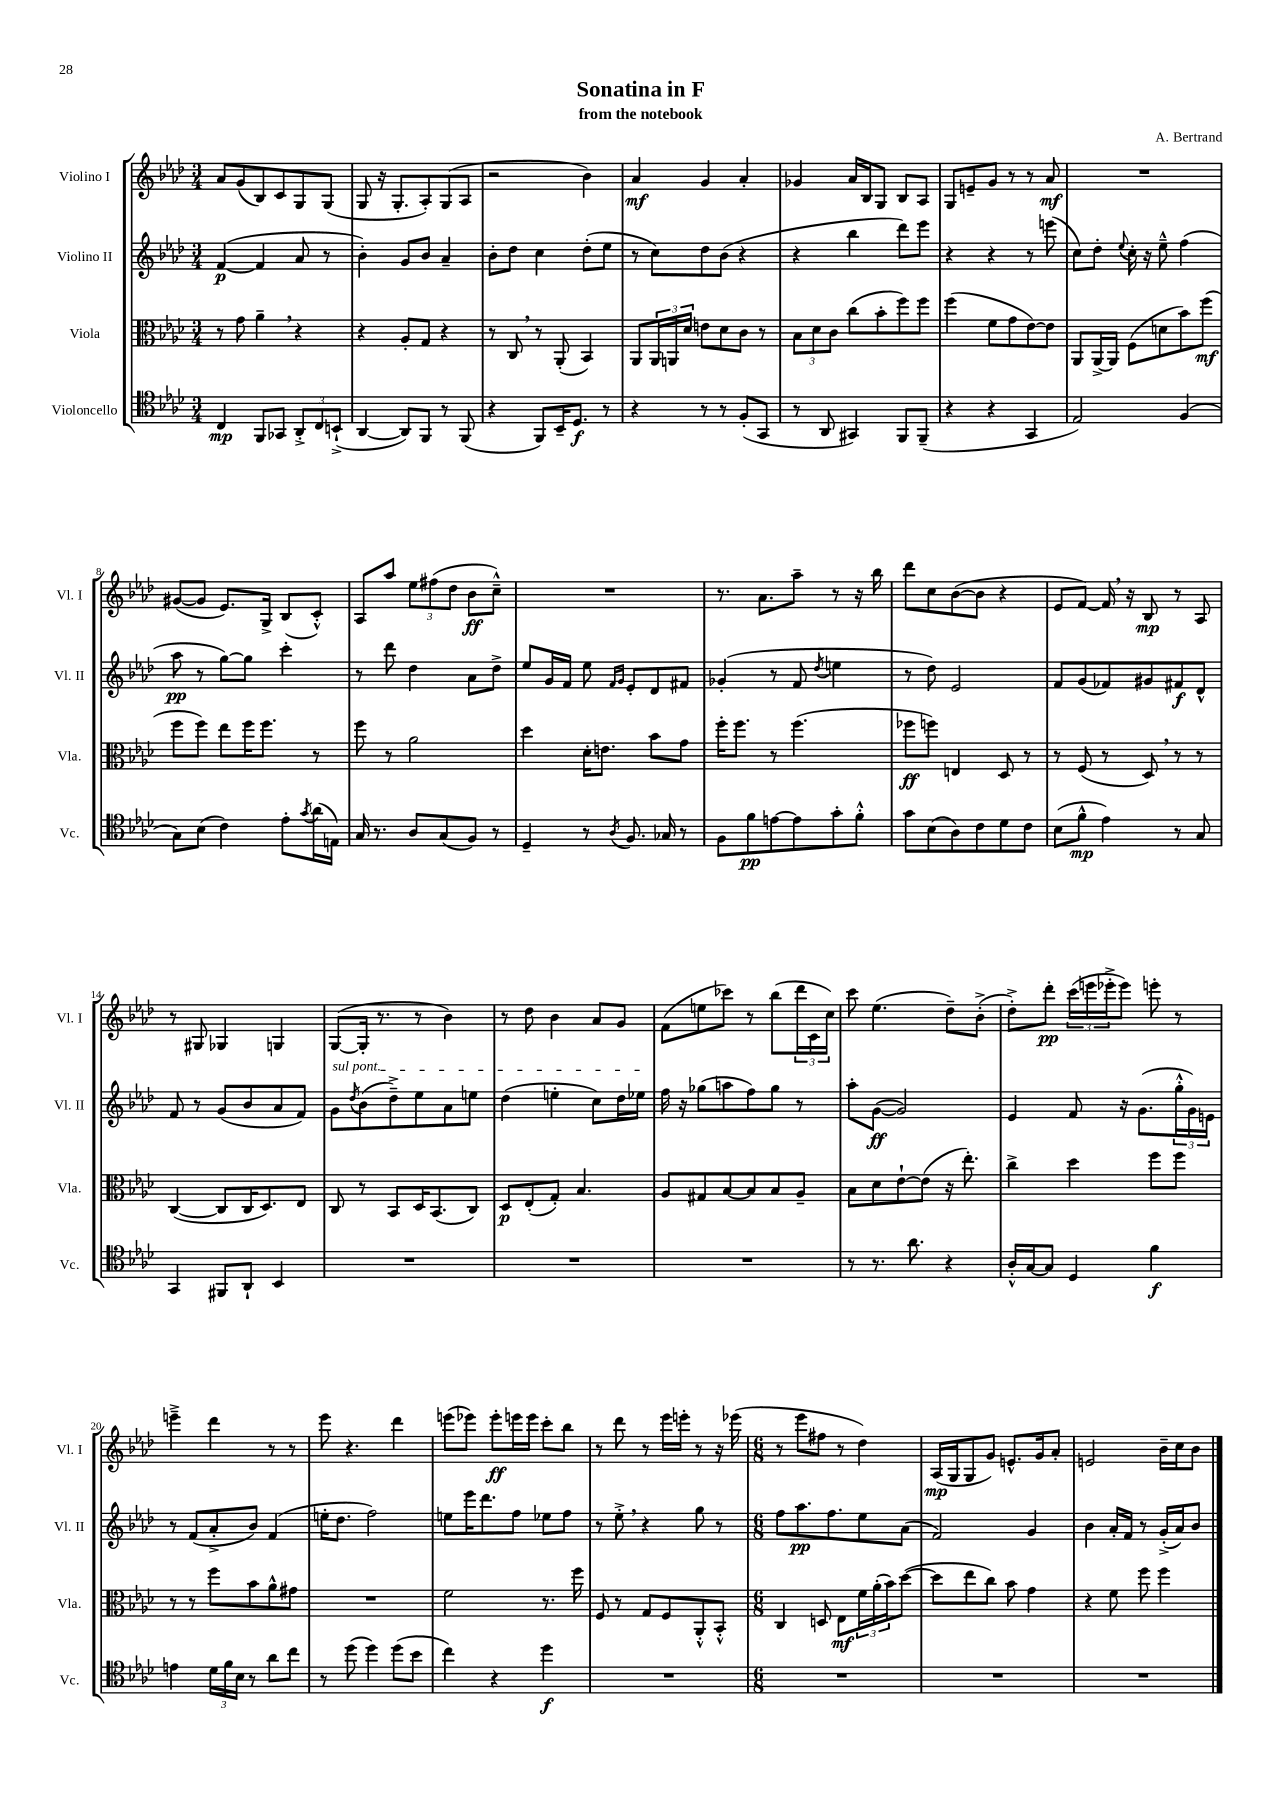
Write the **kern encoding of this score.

**kern	**kern	**kern	**kern
*staff4	*staff3	*staff2	*staff1
*clefC4	*clefC3	*clefG2	*clefG2
*k[b-e-a-d-]	*k[b-e-a-d-]	*k[b-e-a-d-]	*k[b-e-a-d-]
*M3/4	*M3/4	*M3/4	*M3/4
4C/	8r	([4f/	8a-/L
.	8g\	.	(8g/
8FF/L	4a-~\	4f/]	8B-/)
8GG-/J	.	.	8c/
12AA-'^/L	4r	8a-/	8G/
12C/	.	.	.
.	.	8r	(8G/J
(12BB`^/J	.	.	.
=	=	=	=
[4AA-/	4r	4b-'\)	8G/
.	.	.	16r
.	.	.	8.G'/L
8AA-/]L)	8A-'/L	8g/L	.
8FF/J	8G/J	8b-/J	8A-'/)
8r	4r	4a-~/	(8G/
(8FF/	.	.	8A-/J
=	=	=	=
4r	8r	8b-'\L	2r
.	8C/	8dd-\J	.
8FF/L)	8r	4cc\	.
16BB-~/K	(8AA-'/	.	.
8.D-/J	.	.	.
.	4BB-/)	(8dd-'\L	4b-\)
8r	.	8ee-\J	.
=	=	=	=
4r	8AA-/L	8r	4a-/
.	24AA-/L	8cc\L)	.
.	24AA/	.	.
.	24d-/JJ	.	.
8r	8e\L	8dd-\	4g/
8r	8d-\	(8b-\J	.
(8F'/L	8c\J	4r	4a-'/
8GG/J	8r	.	.
=	=	=	=
8r	12B-\L	4r	4g-/
.	12d-\	.	.
8AA-/	.	.	.
.	12c\J	.	.
4GG#/)	(8cc\L	4bb-\	16a-/LL
.	.	.	16B-/J
.	8b-'\	.	8G/J
8FF/L	8ff\)	8ddd-\L)	8B-/L
(8FF~/J	8ff\J	8eee-\J	8A-/J
=	=	=	=
4r	(4ff\	4r	8G/L
.	.	.	8e~/
4r	8f\L	4r	8g/J
.	8g\	.	8r
4GG/	[8e-\)	8r	8r
.	8e-\]J	(8eee\	8a-/
=	=	=	=
2E-/)	8AA-/L	8cc\L)	2.r
.	[16AA-^/L	8dd-'\J	.
.	16AA-/]JJ	.	.
.	.	8qqee-/	.
.	(8F\L	16cc'\	.
.	.	16r	.
.	8d\	8ee-~^^\	.
(4F/	8b-\)	(4ff\	.
.	(8ff\J	.	.
=	=	=	=
8G\L)	8ff\L	8aa-\	([8g#/L
(8B-\J	8ff\J)	8r	8g#/]J
4c\)	8ee-\L	[8gg\L)	8.e-/L)
.	16ff\K	8gg\]J	.
.	8.ff\J	.	16G^/Jk
8e-'\L	.	4ccc'\	(8B-/L
8qg/	.	.	.
(16a-\L	8r	.	8c'^^/J)
16E\JJ)	.	.	.
=	=	=	=
16G/	8ff\	8r	8A-/L
8.r	.	.	.
.	8r	8ddd-\	8aa-/J
8A-/L	2a-\	4dd-\	12ee-\L
.	.	.	(12ff#\
(8G/	.	.	.
.	.	.	12dd-\J
8F/J)	.	8a-\L	8b-\L
8r	.	8dd-^\J	8cc~^^\J)
=	=	=	=
4D-~/	4dd-\	8ee-/L	2.r
.	.	16g/L	.
.	.	16f/JJ	.
8r	16d-'\LK	8ee-\	.
.	8.e\J	.	.
.	.	16qqf/LL	.
8qA-/	.	16qqg/JJ	.
8.F/	.	8e-'/L	.
.	8b-\L	8d-/	.
16G-/	.	.	.
8r	8g\J	8f#/J	.
=	=	=	=
8F\L	16ff'\LK	(4g-'/	8.r
.	8.ff\J	.	.
8f\	.	.	.
.	.	.	8.a-\L
[8e\	8r	8r	.
8e\]	(4.ff\	8f/	8aa-~\J
.	.	8qdd-/	.
8g'\	.	4ee\	8r
8f'^^\J	.	.	16r
.	.	.	16bb-\
=	=	=	=
8g\L	8ff-\L	8r	8ddd-\L
(8B-\	8ff\J)	8dd-\)	8cc\
8A-\)	4E/	2e-/	([8b-\
8c\	.	.	8b-\]J
8d-\	8D-/	.	4r
8c\J	8r	.	.
=	=	=	=
(8B-\L	8r	8f/L	8e-/L
8f^^\J	(8F/	(8g/	[8f/J)
4e-\)	8r	8f-/)	16f/]
.	.	.	16r
.	8D-/)	8g#/	8B-/
8r	8r	8f#/	8r
8G/	8r	8d-^^/J	8A-/
=	=	=	=
4GG/	([4C/	8f/	8r
.	.	8r	8G#/
8FF#/L	8C/]L	(8g/L	4G-/
8AA-`/J	16C/K	8b-/	.
.	8.D-/)	.	.
4BB-/	.	8a-/	4G/
.	8E-/J	8f/J)	.
=	=	=	=
2.r	8C/	8g\L	([8G/L
.	.	8qdd-/	.
.	8r	(8b-\	16G'/]Jk
.	.	.	8.r
.	8BB-/L	8dd-~^\)	.
.	16D-/K	8ee-\	8r
.	(8.BB-/	.	.
.	.	8a-\	4b-\)
.	8C/J)	8ee\J	.
=	=	=	=
2.r	8D-/L	(4dd-\	8r
.	(8E-'/	.	8dd-\
.	8G'/J)	4ee'\	4b-\
.	4.B-/	.	.
.	.	8cc\L)	8a-/L
.	.	16dd-\L	8g/J
.	.	16ee-\JJ	.
=	=	=	=
2.r	8A-/L	16ff\	(8f\L
.	.	16r	.
.	8G#/	(8gg-\L	8ee\
.	[8B-/	8aa\	8ccc-\J)
.	8B-/]	8ff\)	8r
.	8B-/	8gg-\J	(8bb-\L
.	8A-~/J	8r	24ddd-\L
.	.	.	24c\
.	.	.	24cc\JJ)
=	=	=	=
8r	8B-\L	8aa-'\L	8ccc\
8.r	8d-\	([8g\J	(4.ee-\
.	[8e-`\	2g/])	.
8.a-\	.	.	.
.	(8e-\]J	.	.
4r	16r	.	8dd-~\L)
.	8.ee-'\)	.	.
.	.	.	(8b-'^\J
=	=	=	=
16A-'^^/LL	4cc^\	4e-/	8dd-'^\L)
[16G/J	.	.	.
8G/]J	.	.	8ddd-'\J
4D-/	4dd-\	8f/	(24ccc\LL
.	.	.	24eee\
.	.	.	24eee-'^\J
.	.	16r	8eee-\J)
.	.	(8.g\L	.
4f\	8ff\L	.	8eee'\
.	8ff\J	24gg'^^\L	8r
.	.	24g\)	.
.	.	24e\JJ	.
=	=	=	=
4e\	8r	8r	4eee~^\
.	8r	(8f/L	.
24d-\LL	8ff\L	8a-'^/	4ddd-\
24f\	.	.	.
24B-\JJ	.	.	.
8r	8b-\	8b-/J)	.
8a-\L	8a-^^\	(4f/	8r
8cc\J	8g#\J	.	8r
=	=	=	=
8r	2.r	16ee'\LK	8eee-\
.	.	8.dd-\J	.
(8dd-\	.	.	4.r
4dd-\)	.	2ff\)	.
(8dd-\L	.	.	4ddd-\
8b-\J	.	.	.
=	=	=	=
4cc\)	2f\	8ee\L	(8eee\L
.	.	16eee-\K	8eee-\J)
.	.	8.ddd-\	.
4r	.	.	8eee-'\L
.	.	8ff\J	16eee\L
.	.	.	16eee\JJ
4dd-\	8.r	8ee-\L	8ccc'\L
.	.	8ff\J	8bb-\J
.	16ff\	.	.
=	=	=	=
2.r	8F/	8r	8r
.	8r	8ee-'^\	8ddd-\
.	8G/L	4r	8r
.	8F/	.	16eee-\LL
.	.	.	16eee'\JJ
.	8AA-'^^/	8gg\	8r
.	8BB-'^^/J	8r	16r
.	.	.	(16eee-\
=	=	=	=
*M6/8	*M6/8	*M6/8	*M6/8
2.r	4C/	8ff\L	8r
.	.	8.aa-\	8eee-\L
.	8D/	.	8ff#\J
.	.	8.ff\	.
.	8E-\L	.	8r
.	24f\L	8ee-\	4dd-\)
.	(24a-'\	.	.
.	24b-\J)	.	.
.	([8dd-\J	(8a-\J	.
=	=	=	=
2.r	8dd-\]L	2f/)	(16A-/LL
.	.	.	16G/J
.	8ee-\	.	8G/
.	8cc\J)	.	8g/J)
.	8b-\	.	8.e^^/L
.	4g\	4g/	.
.	.	.	16g/k
.	.	.	8a-'/J
=	=	=	=
2.r	4r	4b-\	2e/
.	8f\	16a-'/LL	.
.	.	16f/JJ	.
.	8ff\	8r	.
.	4ff\	(16g'^/LL	16b-~\LL
.	.	16a-/J)	16cc\J
.	.	8b-/J	8b-\J
==	==	==	==
*-	*-	*-	*-
